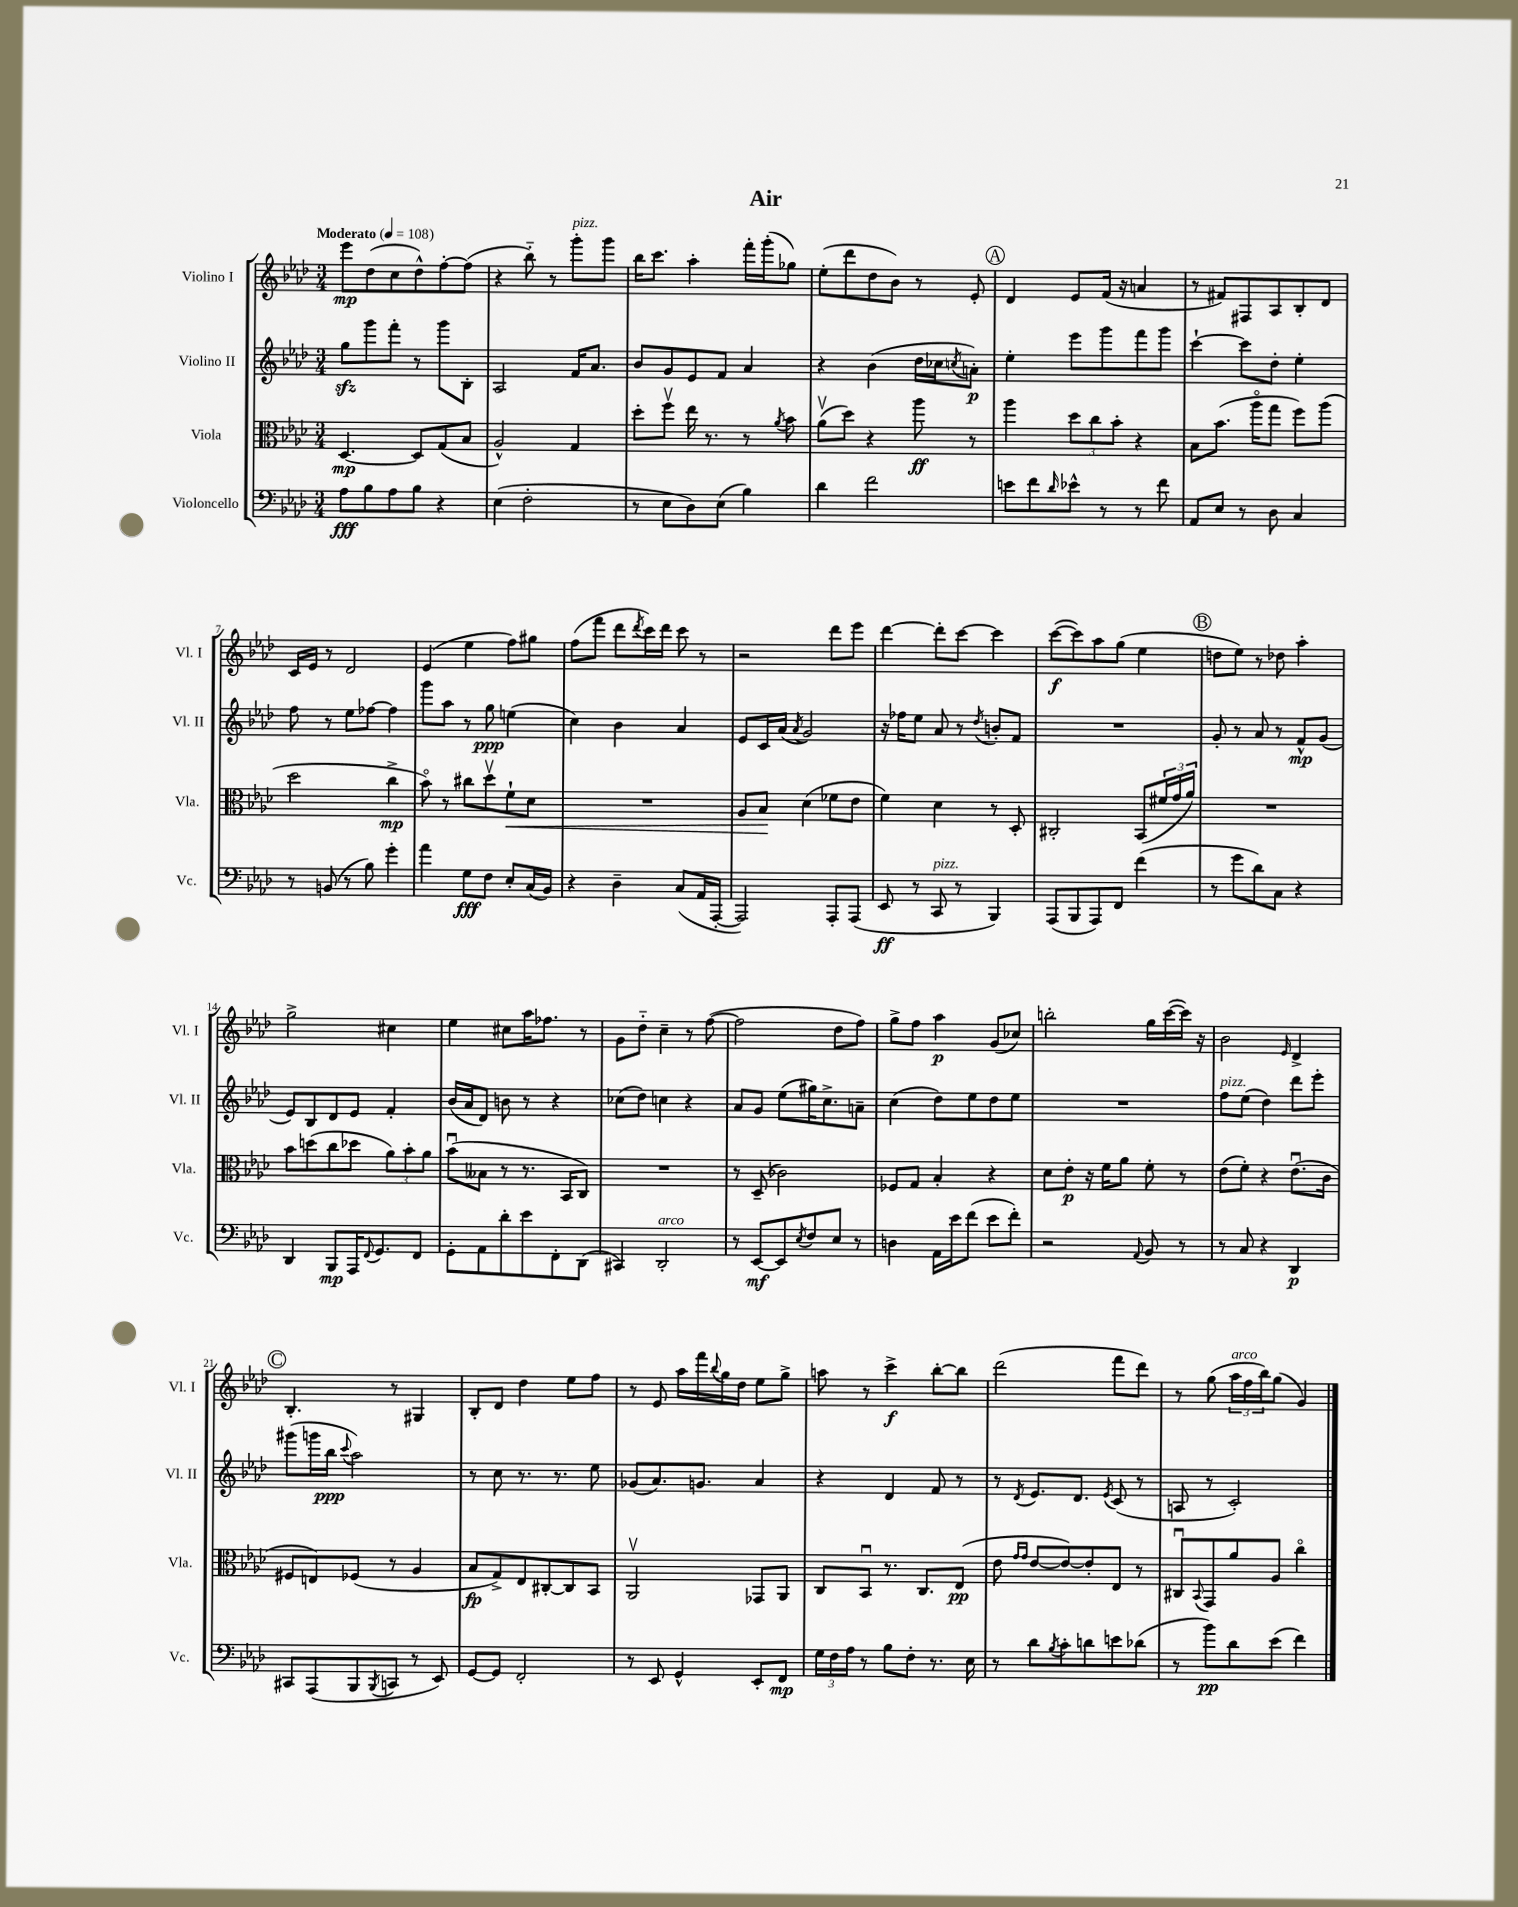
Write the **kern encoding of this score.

**kern	**dynam	**kern	**dynam	**kern	**dynam	**kern	**dynam
*part4	*part4	*part3	*part3	*part2	*part2	*part1	*part1
*staff4	*staff4	*staff3	*staff3	*staff2	*staff2	*staff1	*staff1
*I"Violoncello	*	*I"Viola	*	*I"Violino II	*	*I"Violino I	*
*I'Vc.	*	*I'Vla.	*	*I'Vl. II	*	*I'Vl. I	*
*clefF4	*	*clefC3	*	*clefG2	*	*clefG2	*
*k[b-e-a-d-]	*	*k[b-e-a-d-]	*	*k[b-e-a-d-]	*	*k[b-e-a-d-]	*
*M3/4	*	*M3/4	*	*M3/4	*	*M3/4	*
*MM108	*	*MM108	*	*MM108	*	*MM108	*
=1	=1	=1	=1	=1	=1	=1	=1
!	!	!	!	!	!	!LO:TX:a:B:t=Moderato	!
8A-\L	fff	[4.D-/	mp	8ggzz\L	.	8eee-\L	mp
8B-\	.	.	.	8ggg\	.	(8dd-\	.
8A-\	.	.	.	8fff'\J	.	8cc\	.
8B-\J	.	8D-/L]	.	8r	.	8dd-^^\)	.
4r	.	(8G/	.	8ggg\L	.	[8ff'\	.
.	.	8B-/J	.	8B-'\J	.	(8ff\J]	.
=2	=2	=2	=2	=2	=2	=2	=2
(4E-\	.	2A-^^/)	.	2A-/	.	4r	.
2F'\	.	.	.	.	.	8bb-\)	.
.	.	.	.	.	.	8r	.
!	!	!	!	!	!	!LO:TX:a:i:t=pizz.	!
.	.	4G/	.	16f/KL	.	8ggg'\L	.
.	.	.	.	8.a-/J	.	.	.
.	.	.	.	.	.	8ggg\J	.
=3	=3	=3	=3	=3	=3	=3	=3
8r	.	8dd-'\L	.	8b-/L	.	16bb-\KL	.
.	.	.	.	.	.	8.ccc\J	.
8E-\L	.	8ffv\J	.	8g/	.	.	.
8D-\)	.	16ee-\	.	8e-/	.	4aa-'\	.
.	.	8.r	.	.	.	.	.
(8E-\J	.	.	.	8f/J	.	.	.
4B-\)	.	8r	.	4a-/	.	16fff'\LL	.
.	.	.	.	.	.	(16ggg'\J	.
.	.	8qa-/	.	.	.	.	.
.	.	8b-\	.	.	.	8gg-X\J)	.
=4	=4	=4	=4	=4	=4	=4	=4
4d-\	.	(8a-v\L	.	4r	.	(8ee-'\L	.
.	.	8dd-\J)	.	.	.	8ddd-\	.
2f\	.	4r	.	(4b-\	.	8dd-\	.
.	.	.	.	.	.	8b-\J)	.
.	.	8aa-\	ff	16dd-\LL	.	8r	.
.	.	.	.	16cc-X\J	.	.	.
.	.	.	.	8qccn/	.	.	.
.	.	8r	.	8an'\J)	p	8e-'/	.
!!LO:REH:place=s1:t=A
=5	=5	=5	=5	=5	=5	=5	=5
8en\L	.	4aa-\	.	4ee-'\	.	4d-/	.
8f\	.	.	.	.	.	.	.
16qqd-/	.	.	.	.	.	.	.
8e-X^^\J	.	12dd-\L	.	8eee-\L	.	8e-/L	.
.	.	12cc\	.	.	.	.	.
8r	.	.	.	8ggg\	.	(16f/Jk	.
.	.	12b-'\J	.	.	.	.	.
.	.	.	.	.	.	16r	.
8r	.	4r	.	8fff\	.	4an/	.
8f\	.	.	.	8ggg\J	.	.	.
=6	=6	=6	=6	=6	=6	=6	=6
8AA-/L	.	8B-\L	.	[4ccc`\	.	8r	.
8E-/J	.	(8.b-\J	.	.	.	8f#X/L)	.
8r	.	.	.	8ccc\L]	.	8F#X/	.
.	.	16aa-\KL	.	.	.	.	.
8D-\	.	8gg\J	.	8dd-'\J	.	8A-/	.
4C/	.	8ff\L)	.	4ee-'\	.	8B-'/	.
.	.	(8aa-\J	.	.	.	8d-/J	.
!!LO:LB:g=z
=7	=7	=7	=7	=7	=7	=7	=7
8r	.	2dd-\	.	8ff\	.	16c/LL	.
.	.	.	.	.	.	16e-/JJ	.
(8BBn/	.	.	.	8r	.	8r	.
8r	.	.	.	8ee-\L	.	2d-/	.
8B-\)	.	.	.	[8ff-X\J	.	.	.
4g'\	.	4cc^\	mp	4ff-\]	.	.	.
=8	=8	=8	=8	=8	=8	=8	=8
4a-\	.	8b-\)	.	8ggg\L	.	(4e-/	.
.	.	8r	.	8aa-\J	.	.	.
8G\L	fff	8cc#X\L	.	8r	.	4ee-\	.
8F\J	.	8dd-v\	.	8gg\	ppp	.	.
!	!	!	!LO:HP:b	!	!	!	!
8E-'/L	.	8f`\	<	(4een\	.	8ff\L)	.
(16C/L	.	8d-\J	.	.	.	8gg#X\J	.
16BB-/JJ)	.	.	.	.	.	.	.
=9	=9	=9	=9	=9	=9	=9	=9
4r	.	2.r	.	4cc\)	.	(8ff\L	.
.	.	.	.	.	.	8fff\J	.
4D-~\	.	.	.	4b-\	.	8ddd-\L	.
.	.	.	.	.	.	8qddd-/	.
.	.	.	.	.	.	16ccc\L)	.
.	.	.	.	.	.	16ddd-\JJ	.
(8C/L	.	.	.	4a-/	.	8ccc\	.
16AA-/L	.	.	.	.	.	8r	.
[16AAA-'/JJ	.	.	.	.	.	.	.
=10	=10	=10	=10	=10	=10	=10	=10
2AAA-/])	.	8A-/L	.	8e-/L	.	2r	.
.	.	8B-/J	.	16c/L	.	.	.
.	.	.	.	(16a-/JJ	.	.	.
.	.	.	.	8qa-/	.	.	.
.	.	(4d-\	[	2g/)	.	.	.
8AAA-'/L	.	8f-X\L	.	.	.	8ddd-\L	.
(8AAA-/J	.	8e-\J	.	.	.	8eee-\J	.
=11	=11	=11	=11	=11	=11	=11	=11
8EE-/	ff	4f\)	.	16r	.	[4ddd-\	.
.	.	.	.	16ff-X\KL	.	.	.
8r	.	.	.	8ee-\J	.	.	.
!LO:TX:a:i:t=pizz.	!	!	!	!	!	!	!
8CC/	.	4d-\	.	8a-/	.	8ddd-'\L]	.
8r	.	.	.	8r	.	[8ccc\J	.
.	.	.	.	8qdd-/	.	.	.
4BBB-/)	.	8r	.	8bn'/L	.	4ccc\]	.
.	.	8D-'/	.	8f/J	.	.	.
=12	=12	=12	=12	=12	=12	=12	=12
(8AAA-/L	.	2C#X'/	.	2.r	.	([8ccc\L	f
8BBB-/	.	.	.	.	.	8ccc\])	.
8AAA-/)	.	.	.	.	.	8aa-\	.
8FF/J	.	.	.	.	.	(8gg\J	.
(4f\	.	(8BB-/L	.	.	.	4ee-\	.
.	.	24f#X/L	.	.	.	.	.
.	.	24g/	.	.	.	.	.
.	.	24a-/JJ)	.	.	.	.	.
!!LO:REH:place=s1:t=B
=13	=13	=13	=13	=13	=13	=13	=13
8r	.	2.r	.	8g'/	.	8ddn\L	.
8g\L	.	.	.	8r	.	8ee-\J)	.
8d-\)	.	.	.	8a-/	.	8r	.
8C\J	.	.	.	8r	.	8dd-X\	.
4r	.	.	.	8f^^/L	mp	4aa-'\	.
.	.	.	.	(8g/J	.	.	.
!!LO:LB:g=z
=14	=14	=14	=14	=14	=14	=14	=14
4DD-/	.	8b-\L	.	8e-/L)	.	2gg^\	.
.	.	(8ddn\	.	8B-/	.	.	.
8BBB-/L	mp	8cc\	.	8d-/	.	.	.
16AAA-/K	.	8dd-X\J	.	8e-/J	.	.	.
8qqFF/	.	.	.	.	.	.	.
8.GG/	.	.	.	.	.	.	.
.	.	12a-\L)	.	4f'/	.	4cc#X\	.
.	.	12b-'\	.	.	.	.	.
8FF/J	.	.	.	.	.	.	.
.	.	12a-\J	.	.	.	.	.
=15	=15	=15	=15	=15	=15	=15	=15
8GG'\L	.	(8b-u\L	.	(16b-/LL	.	4ee-\	.
.	.	.	.	16a-/J	.	.	.
8AA-\	.	8B--X\J	.	8d-/J)	.	.	.
8d-'\	.	8r	.	8bn\	.	8cc#X\L	.
8e-\	.	8.r	.	8r	.	16aa-\K	.
.	.	.	.	.	.	8.ff-X\J	.
8FF'\	.	.	.	4r	.	.	.
.	.	16BB-/KL	.	.	.	.	.
(8DD-\J	.	8C/J)	.	.	.	8r	.
=16	=16	=16	=16	=16	=16	=16	=16
4CC#X/)	.	2.r	.	(8cc-X\L	.	8g\L	.
.	.	.	.	8dd-\J)	.	8dd-\J	.
!LO:TX:a:i:t=arco	!	!	!	!	!	!	!
2DD-'/	.	.	.	4ccn\	.	4cc~\	.
.	.	.	.	4r	.	8r	.
.	.	.	.	.	.	([8ff\	.
=17	=17	=17	=17	=17	=17	=17	=17
8r	.	8r	.	8a-/L	.	2ff\]	.
[8EE-/L	mf	(8D-~/	.	8g/J	.	.	.
8EE-/]	.	2c-X\)	.	(8ee-\L	.	.	.
8qE-/	.	.	.	.	.	.	.
8F/	.	.	.	16gg#X\K)	.	.	.
.	.	.	.	8.cc^\	.	.	.
8E-/J	.	.	.	.	.	8dd-\L	.
8r	.	.	.	8an~\J	.	8ff\J)	.
=18	=18	=18	=18	=18	=18	=18	=18
4Dn\	.	8F-X/L	.	(4cc\	.	8gg^\L	.
.	.	8G/J	.	.	.	8ff\J	.
16AA-\LL	.	4B-'/	.	8dd-\L)	.	4aa-\	p
16e-\J	.	.	.	.	.	.	.
(8f\J	.	.	.	8ee-\	.	.	.
8e-\L	.	4r	.	8dd-\	.	(8g/L	.
8f'\J)	.	.	.	8ee-\J	.	8cc-X/J)	.
=19	=19	=19	=19	=19	=19	=19	=19
2r	.	8d-\L	.	2.r	.	2bbn'\	.
.	.	8e-'\J	p	.	.	.	.
.	.	16r	.	.	.	.	.
.	.	16f\KL	.	.	.	.	.
.	.	8a-\J	.	.	.	.	.
8qqAA-/	.	.	.	.	.	.	.
8BB-/	.	8f'\	.	.	.	16gg\LL	.
.	.	.	.	.	.	([16ccc\	.
8r	.	8r	.	.	.	16ccc\JJ])	.
.	.	.	.	.	.	16r	.
=20	=20	=20	=20	=20	=20	=20	=20
!	!	!	!	!LO:TX:a:i:t=pizz.	!	!	!
8r	.	(8e-\L	.	8ff\L	.	2b-\	.
8C/	.	8f'\J)	.	(8ee-\J	.	.	.
4r	.	4r	.	4dd-\)	.	.	.
.	.	.	.	.	.	16qqe-/	.
4DD-/	p	(8.e-u\L	.	8ddd-\L	.	4d-^/	.
.	.	.	.	8eee-'\J	.	.	.
.	.	16c\Jk	.	.	.	.	.
!!LO:LB:g=z
!!LO:REH:place=s1:t=C
=21	=21	=21	=21	=21	=21	=21	=21
8CC#X/L	.	8F#X/L	.	(8ggg#X\L	.	4.B-'/	.
(8AAA-/	.	8En/)	.	16gggn\L	.	.	.
.	.	.	.	16bb-\JJ	ppp	.	.
.	.	.	.	8qqccc/	.	.	.
8BBB-/	.	(8F-X/J	.	2aa-\)	.	.	.
8qBBB-/	.	.	.	.	.	.	.
8CCn/J	.	8r	.	.	.	8r	.
8r	.	4A-/	.	.	.	4G#X/	.
8EE-/)	.	.	.	.	.	.	.
=22	=22	=22	=22	=22	=22	=22	=22
[8GG/L	.	8B-/L	fp	8r	.	8B-'/L	.
8GG/J]	.	8G^/)	.	8cc\	.	8d-/J	.
2FF'/	.	8E-/	.	8.r	.	4dd-\	.
.	.	[8C#X'/	.	.	.	.	.
.	.	.	.	8.r	.	.	.
.	.	8C#/]	.	.	.	8ee-\L	.
.	.	8BB-/J	.	8ee-\	.	8ff\J	.
=23	=23	=23	=23	=23	=23	=23	=23
8r	.	2AA-v/	.	(8g-X/L	.	8r	.
8EE-/	.	.	.	8.a-/)	.	8e-/	.
4GG^^/	.	.	.	.	.	16aa-\LL	.
.	.	.	.	8.gn/J	.	16fff\	.
.	.	.	.	.	.	8qqbb-/	.
.	.	.	.	.	.	16gg\	.
.	.	.	.	.	.	16dd-\JJ	.
8EE-'/L	.	8GG-X/L	.	4a-/	.	8ee-\L	.
8FF/J	mp	8AA-/J	.	.	.	8gg^\J	.
=24	=24	=24	=24	=24	=24	=24	=24
24G\LL	.	8C/L	.	4r	.	8aan\	.
24F\	.	.	.	.	.	.	.
24A-\JJ	.	.	.	.	.	.	.
8r	.	8BB-u/J	.	.	.	8r	.
8B-\L	.	8.r	.	4d-/	.	4ccc^\	f
8F'\J	.	.	.	.	.	.	.
.	.	8.C/L	.	.	.	.	.
8.r	.	.	.	8f/	.	[8bb-'\L	.
.	.	(8E-/J	pp	8r	.	8bb-\J]	.
16E-\	.	.	.	.	.	.	.
=25	=25	=25	=25	=25	=25	=25	=25
8r	.	8e-\	.	8r	.	(2ddd-\	.
.	.	16qqg/LL	.	.	.	.	.
.	.	16qqg/JJ	.	8qd-/	.	.	.
8d-\L	.	[8e-/L	.	8.e-/L	.	.	.
8qB-/	.	.	.	.	.	.	.
8c'\	.	8e-/_)	.	.	.	.	.
.	.	.	.	8.d-/J	.	.	.
8dn\	.	8e-'/]	.	.	.	.	.
.	.	.	.	8qe-/	.	.	.
8en\	.	8E-/J	.	(8c/	.	8fff\L	.
(8d-X\J	.	8r	.	8r	.	8ddd-\J)	.
=26	=26	=26	=26	=26	=26	=26	=26
8r	.	8C#Xu/L	.	8An/	.	8r	.
.	.	8qqBB-/	.	.	.	.	.
8b-\L)	pp	8GG/	.	8r	.	(8gg\	.
!	!	!	!	!	!	!LO:TX:a:i:t=arco	!
8d-\	.	8a-/	.	2c'/)	.	24aa-\LL	.
.	.	.	.	.	.	24ff\	.
.	.	.	.	.	.	24bb-\J)	.
(8e-\J	.	8A-/J	.	.	.	(8gg\J	.
4f\)	.	4cc\	.	.	.	4g/)	.
==	==	==	==	==	==	==	==
*-	*-	*-	*-	*-	*-	*-	*-
